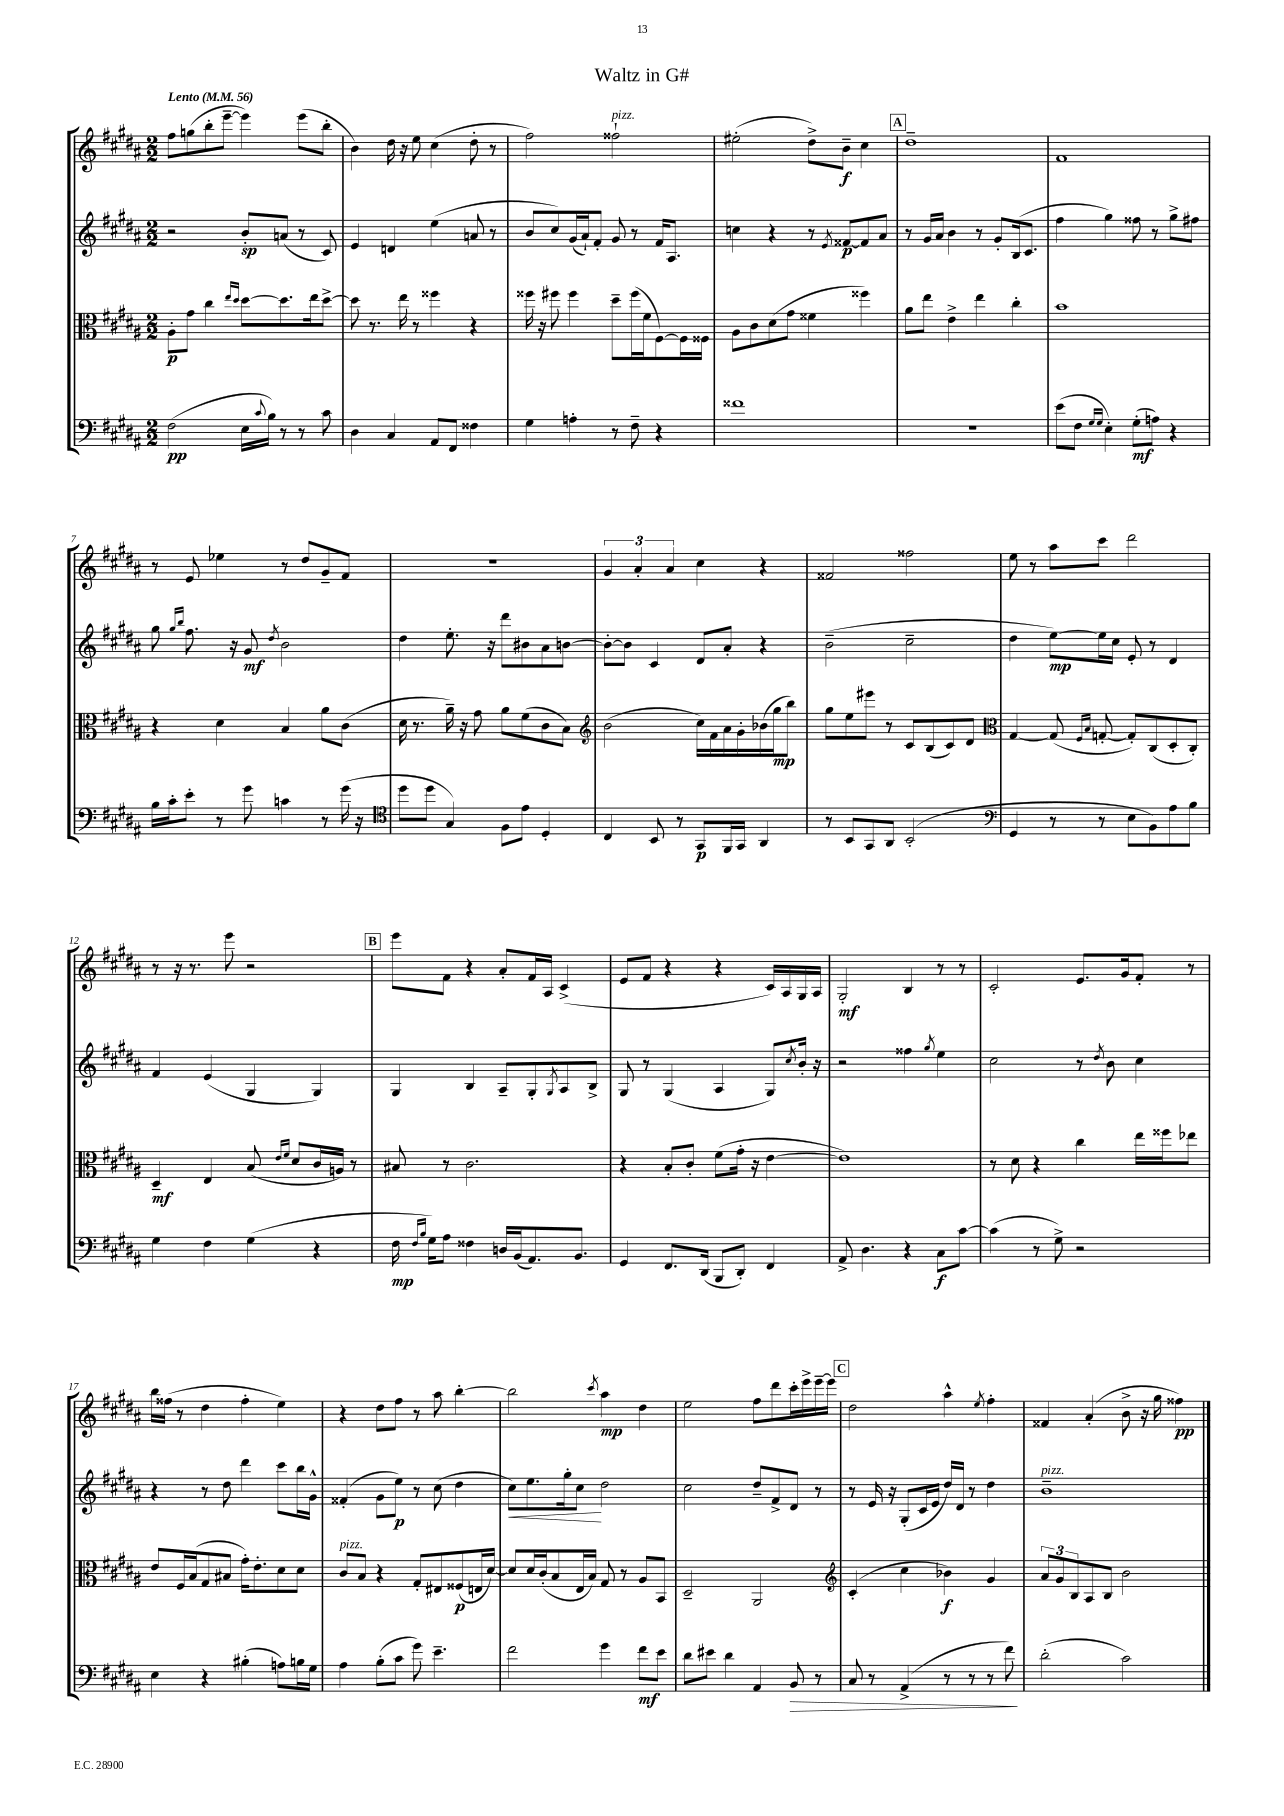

**kern	**kern	**kern	**kern
*staff4	*staff3	*staff2	*staff1
*clefF4	*clefC3	*clefG2	*clefG2
*k[f#c#g#d#a#]	*k[f#c#g#d#a#]	*k[f#c#g#d#a#]	*k[f#c#g#d#a#]
*M2/2	*M2/2	*M2/2	*M2/2
*MM56	*MM56	*MM56	*MM56
(2F#	8A#'	2r	8ff#
.	8g#	.	(8gg
.	4cc#	.	8bb'
.	.	.	[8eee~
.	16qqee	.	.
.	16qqdd#	.	.
16E	[8dd#	8b'	4eee])
8qqc#	.	.	.
16B)	.	.	.
8r	8.dd#]	(8a	.
8r	.	8r	(8eee
.	16ee	.	.
8c#	[8dd#^	8c#)	8bb'
=	=	=	=
4D#	8dd#]	4e	4b)
.	8.r	.	.
4C#	.	4d	16dd#
.	16ee	.	16r
.	8r	.	8ee
8AA#	4ff##	(4ee	(4cc#
8FF#	.	.	.
4F##	4r	8a	8dd#'
.	.	8r	8r
=	=	=	=
4G#	16ff##	8b	2ff#)
.	16r	.	.
.	8ff#	8cc#)	.
4A'	4ff#	(16g#	.
.	.	16a#`)	.
.	.	8f#'	.
8r	8dd#~	8g#	2ff##`
8F#~	(16ff#	8r	.
.	16f#	.	.
4r	[8F#)	16f#	.
.	.	8.A#	.
.	16F#]	.	.
.	16F##	.	.
=	=	=	=
1f##	8A#	4cc	(2ee#'
.	8c#	.	.
.	(8d#	4r	.
.	8g#	.	.
.	4f##	8r	8dd#^)
.	.	8qe	.
.	.	[8f##	8b~
.	4ff##)	8f##]	4cc#
.	.	8a#	.
=	=	=	=
1r	8a#	8r	1dd#~
.	8ee	16g#	.
.	.	16a#	.
.	4e^	4b	.
.	4ee	8r	.
.	.	8g#'	.
.	4cc#'	(16B	.
.	.	8.c#	.
=	=	=	=
(8e	1b	4ff#	1f#
8F#	.	.	.
16qqG#	.	.	.
16qqG#	.	.	.
4E')	.	4gg#)	.
(8G#'	.	8ff##	.
8A)	.	8r	.
4r	.	8gg#^	.
.	.	8ff#	.
=	=	=	=
16B	4r	8gg#	8r
16c#'	.	.	.
.	.	16qqgg#	.
.	.	16qqbb	.
8e'	.	8.ff#	8e
8r	4d#	.	4ee-
.	.	16r	.
8g#	.	8g#	.
.	.	8qdd#	.
4c	4B	2b	8r
.	.	.	8dd#
8r	8a#	.	8g#~
(16g#	(8c#	.	8f#
16r	.	.	.
=	=	=	=
*clefC4	*	*	*
8dd#	16d#	4dd#	1r
.	8.r	.	.
8dd#	.	.	.
4G#)	16a#~)	8.ee'	.
.	16r	.	.
.	8g#	.	.
.	.	16r	.
8F#	8a#	8ddd#	.
8e	(8f#	8b#	.
4D#'	8c#	8a#	.
.	8B)	[8b	.
=	=	=	=
*	*clefG2	*	*
4C#	(2b	8b'_	6g#
.	.	8b]	.
.	.	.	6a#'
8BB	.	4c#	.
.	.	.	6a#
8r	.	.	.
8GG#	16cc#)	8d#	4cc#
.	16f#	.	.
16FF#	16a#	8a#'	.
16GG#	16g#'	.	.
4AA#	(16b-	4r	4r
.	16gg#	.	.
.	8bb)	.	.
=	=	=	=
8r	8gg#	(2b~	2f##
8BB	8ee	.	.
8GG#	8eee#	.	.
8AA#	8r	.	.
(2BB'	8c#	2cc#~	2ff##
.	(8B	.	.
.	8c#)	.	.
.	8d#	.	.
=	=	=	=
*clefF4	*clefC3	*	*
4GG#	[4G#	4dd#	8ee
.	.	.	8r
8r	(8G#]	[8ee)	8aa#
.	16qqF#	.	.
.	16qqB	.	.
8r	[8G'	16ee]	8ccc#
.	.	16cc#	.
8E	8G'])	8e'	2ddd#
8BB)	(8C#	8r	.
8A#	8D#'	4d#	.
8B	8C#')	.	.
=	=	=	=
4G#	4D#~	4f#	8r
.	.	.	16r
.	.	.	8.r
4F#	4E	(4e	.
.	.	.	8eee
(4G#	(8B	4G#	2r
.	16qqe	.	.
.	16qqf#	.	.
.	8d#	.	.
4r	16c#	4G#)	.
.	16A)	.	.
.	8r	.	.
=	=	=	=
16F#	8B#	4G#	8eee
16qqF#	.	.	.
16qqB	.	.	.
16G#)	.	.	.
8A#	8r	.	8f#
4F##	2.c#	4B	4r
16D	.	8A#~	8a#'
(16BB	.	.	.
8.AA#)	.	8G#'	16f#
.	.	.	16A#
.	.	8qG#	.
.	.	8A#	(4c#^
8.BB	.	.	.
.	.	8B^	.
=	=	=	=
4GG#	4r	8G#	8e
.	.	8r	8f#
8.FF#	8B'	(4G#	4r
.	8c#'	.	.
(16DD#	.	.	.
8BBB	(8f#	4A#	4r
8DD#')	16g#'	.	.
.	16r	.	.
4FF#	[4e	8G#)	16c#)
.	.	.	16A#
.	.	8qcc#	.
.	.	16b'	16G#
.	.	16r	16A#
=	=	=	=
8AA#^	1e])	2r	2G#'
4.D#	.	.	.
4r	.	4ff##	4B
.	.	8qgg#	.
8C#	.	4ee	8r
[8c#	.	.	8r
=	=	=	=
(4c#]	8r	2cc#	2c#'
.	8d#	.	.
8r	4r	.	.
8G#^)	.	.	.
2r	4cc#	8r	8.e
.	.	8qdd#	.
.	.	8b	.
.	.	.	16g#
.	16ee	4cc#	8f#'
.	16ff##	.	.
.	8ee-	.	8r
=	=	=	=
4E	8e	4r	16bb
.	.	.	(16ff##
.	16F#	.	8r
.	(16B	.	.
4r	8G#	8r	4dd#
.	8B#	8dd#	.
(4B#'	16g#')	4ddd#	4ff##'
.	8.e'	.	.
8A)	8d#	8ccc#	4ee)
16B	8d#	16bb	.
16G#	.	16g#^^	.
=	=	=	=
4A#	8c#	(4f##'	4r
.	8B	.	.
(8B'	4r	8g#	8dd#
8c#	.	8ee)	8ff#
8g#)	8G#'	8r	8r
4.e~	8E#	(8cc#	8aa#
.	(8F##	4dd#	[4bb'
.	16E	.	.
.	[16d#)	.	.
=	=	=	=
2f#	8d#]	8cc#)	2bb]
.	16d#	8.ee	.
.	(16c#'	.	.
.	8B	.	.
.	.	16gg#'	.
.	16E	8cc#	.
.	16B)	.	.
.	.	.	8qccc#
4g#	8G#	2dd#	4aa#
.	8r	.	.
8f#	8A#	.	4dd#
8e	8BB	.	.
=	=	=	=
8d#	2D#~	2cc#	2ee
8e#	.	.	.
4d#	.	.	.
4AA#	2AA#	8dd#~	8ff#
.	.	8f#^	8ddd#
8BB	.	8d#	16ccc#'
.	.	.	16eee^
8r	.	8r	[16eee~
.	.	.	16eee]
=	=	=	=
*	*clefG2	*	*
8C#	(4c#'	8r	2dd#
8r	.	16e	.
.	.	16r	.
(4AA#^	4cc#	(8G#'	.
.	.	16c#	.
.	.	16e	.
8r	4b-)	16dd#)	4aa#^^
.	.	16d#	.
8r	.	8r	.
.	.	.	8qee
8r	4g#	4dd#	4ff#'
8f#)	.	.	.
=	=	=	=
(2d#'	12a#	1b~	4f##
.	12g#	.	.
.	12B	.	.
.	8A#	.	(4a#'
.	8B	.	.
2c#)	2b	.	8b^
.	.	.	16r
.	.	.	16gg#
.	.	.	4ff##)
==	==	==	==
*-	*-	*-	*-
